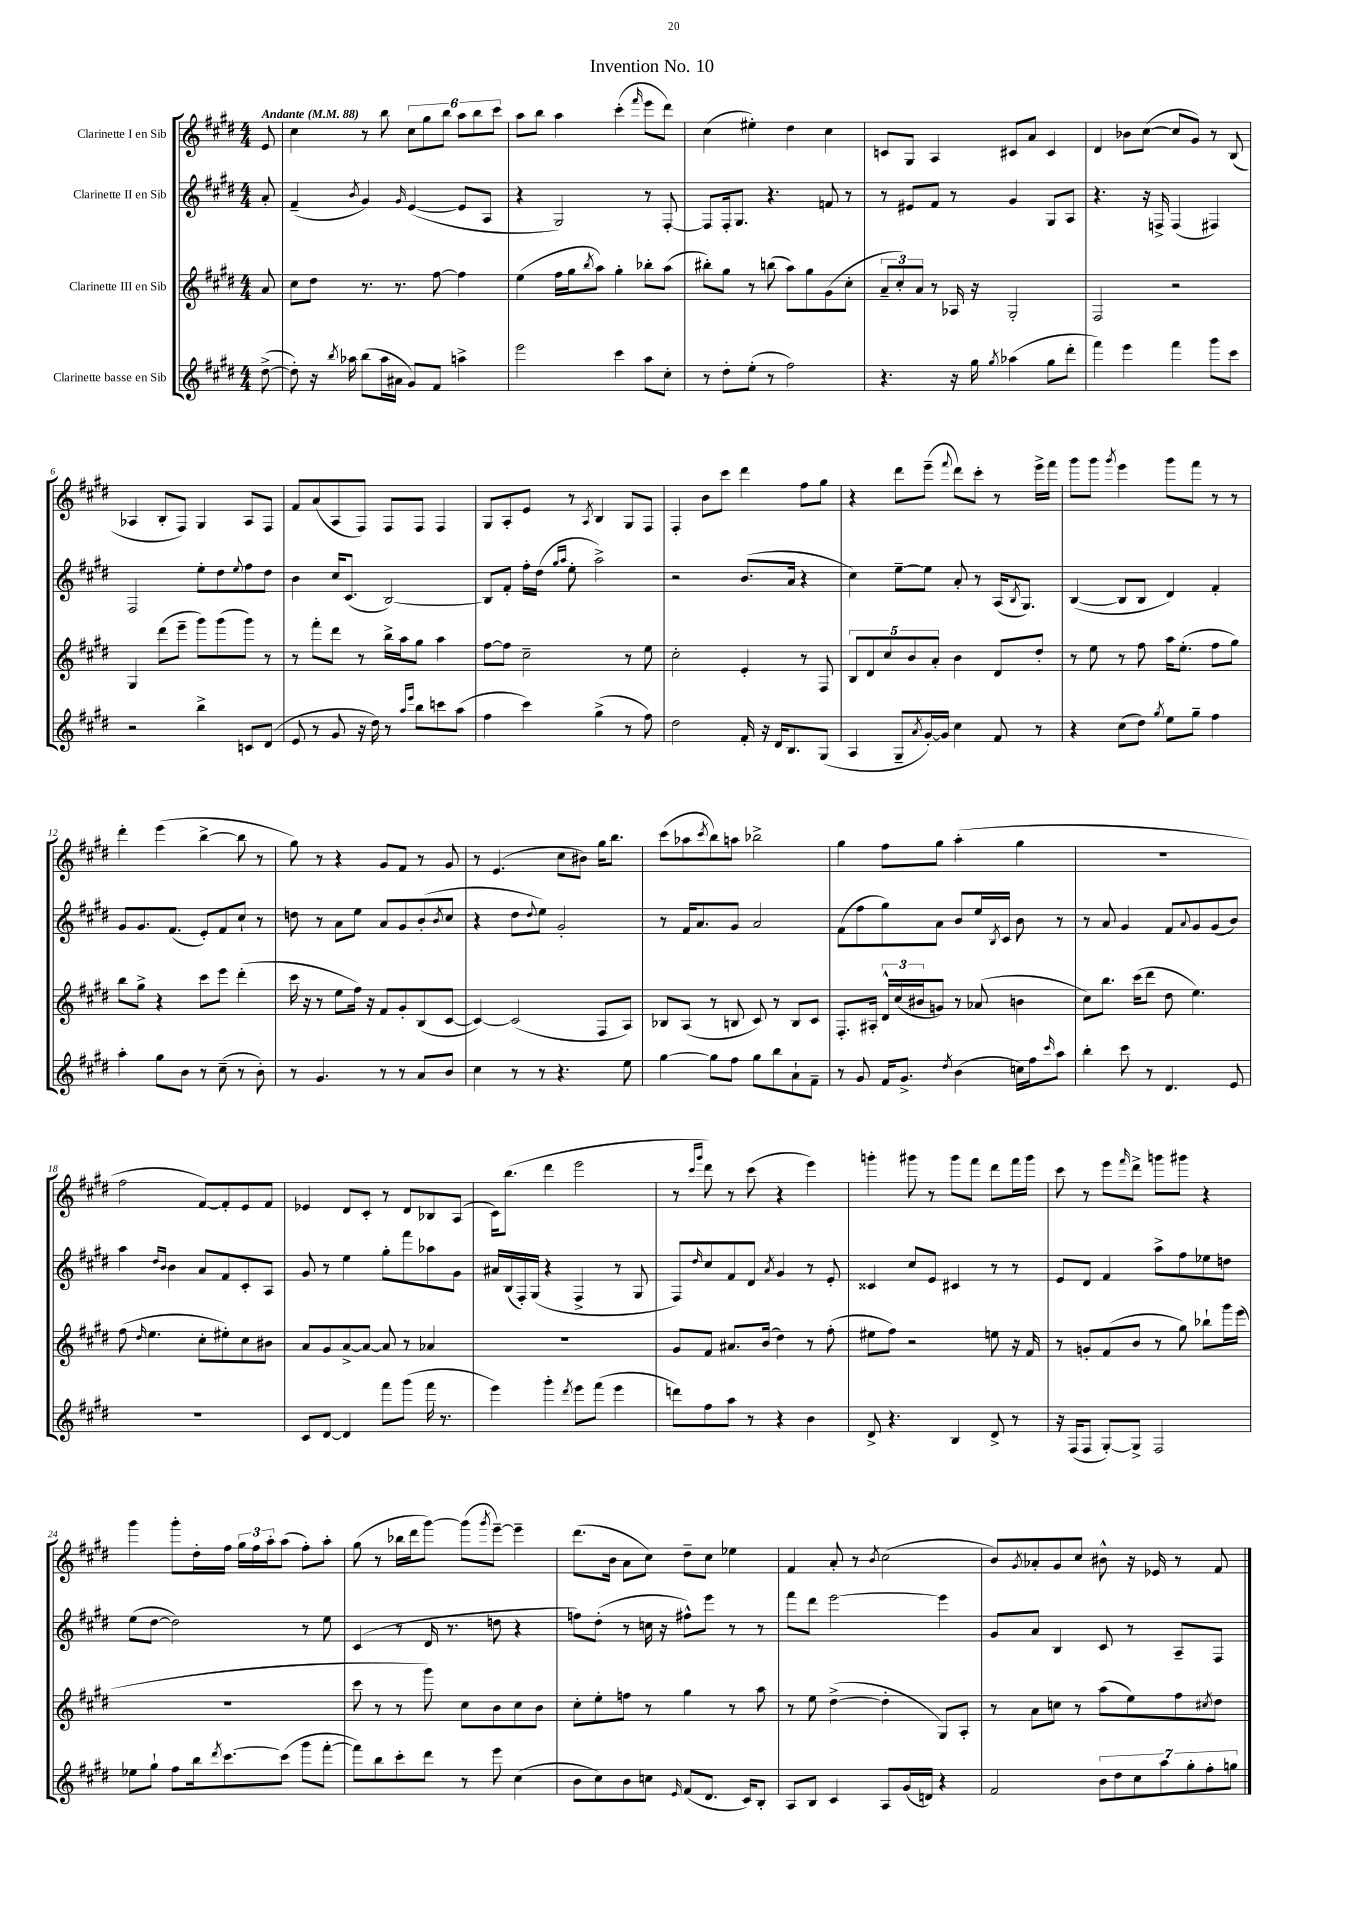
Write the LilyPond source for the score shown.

\header { title = "Invention No. 10" }
<<
\new StaffGroup <<
\new Staff = "s0" \with { instrumentName = "Clarinette I en Sib" } {
    \clef treble \key e \major \numericTimeSignature \time 4/4 \partial 8 \tempo "Andante" 4 = 88
    e'8 |
    cis''4 r8 b''8 \tuplet 6/4 { cis''8 gis''8 b''8 a''8 b''8 cis'''8 } |
    a''8 b''8 a''4 cis'''4-.( \grace { fis'''16 } e'''8 dis'''8) |
    cis''4( eis''4-.) dis''4 cis''4 |
    c'8 gis8 a4 cis'8 a'8 cis'4 |
    dis'4 bes'8 cis''8~( cis''8 gis'8) r8 b8( |
    aes4 b8-. fis8) gis4 aes8 fis8 |
    fis'8 a'8( a8 fis8) fis8 fis8 fis4 |
    gis8 a8-. e'8 r8 \acciaccatura { a8 } b4 gis8 fis8 |
    fis4-. b'8 cis'''8 dis'''4 fis''8 gis''8 |
    r4 dis'''8 e'''8--( \appoggiatura { fis'''8 } dis'''8) cis'''8-. r8 e'''16-> fis'''16 |
    gis'''8 gis'''8 \acciaccatura { gis'''8 } e'''4 gis'''8 fis'''8 r8 r8 |
    dis'''4-. e'''4( b''4~-> b''8 r8 |
    gis''8) r8 r4 gis'8 fis'8 r8 gis'8 |
    r8 e'4.( cis''8 bis'8) gis''16 b''8. |
    cis'''8( aes''8 \acciaccatura { cis'''8 } b''8) a''8 bes''2-> |
    gis''4 fis''8 gis''8 a''4-.( gis''4 |
    R1 |
    fis''2 fis'8~) fis'8-. e'8 fis'8 |
    ees'4 dis'8 cis'8-. r8 dis'8 bes8 a8( |
    cis'16) b''8.( dis'''4 e'''2 |
    r8 \grace { cis'''16 gis'''16 } dis'''8) r8 cis'''8( r4 e'''4) |
    g'''4-. gis'''8 r8 gis'''8 fis'''8 dis'''8 fis'''16 gis'''16 |
    cis'''8 r8 e'''8 \grace { fis'''16 } dis'''8-> g'''8 gis'''8 r4 |
    gis'''4 gis'''8-. dis''16-. fis''16 \tuplet 3/2 { gis''16 fis''16 a''16-. } a''8( fis''8-.) a''8-. |
    gis''8( r8 bes''16 dis'''16 gis'''8~) gis'''8( \acciaccatura { gis'''8 } e'''8~--) e'''4-- |
    dis'''8.( b'16 a'8 cis''8) dis''8-- cis''8 ees''4 |
    fis'4 a'8-. r8 \acciaccatura { b'8 } cis''2( |
    b'8) \acciaccatura { gis'8 } aes'8-. gis'8 cis''8 bis'8-^ r16 ees'16 r8 fis'8 \bar "|." |
}
\new Staff = "s1" \with { instrumentName = "Clarinette II en Sib" } {
    \clef treble \key e \major \numericTimeSignature \time 4/4 \partial 8
    a'8-. |
    fis'4--( \acciaccatura { b'8 } gis'4) \grace { gis'16 } e'4~( e'8 a8 |
    r4 gis2) r8 fis8~-. |
    fis8 fis16-. gis8. r4. f'8 r8 |
    r8 eis'8 fis'8 r8 gis'4 gis8 a8 |
    r4. r16 f16-> f4( fis4) |
    fis2 e''8-. dis''8 \appoggiatura { e''8 } fis''8 dis''8 |
    b'4 cis''16 cis'8.( b2~) |
    b8 fis'8-. fis''16-. dis''16( \grace { gis''16 a''16 } e''8-. a''2->) |
    r2 b'8.( a'16 r4 |
    cis''4) e''8~-- e''8 a'8-. r8 a16( \acciaccatura { b8 } gis8.) |
    b4~( b8 b8 dis'4) fis'4-. |
    gis'8 gis'8. fis'8.( e'8-.) fis'8 cis''8-! r8 |
    d''8 r8 a'8 e''8 a'8 gis'8 b'8-.( \acciaccatura { b'8 } cis''8 |
    r4 dis''8 \appoggiatura { dis''8 } e''8) gis'2-. |
    r8 fis'16 a'8. gis'8 a'2 |
    fis'8( fis''8 gis''8) a'8 b'8 e''16 \acciaccatura { b8 } cis'16 b'8 r8 |
    r8 a'8 gis'4 fis'8 \appoggiatura { a'8 } gis'8 gis'8( b'8) |
    a''4 \grace { dis''16 b'16 } b'4 a'8 fis'8 cis'8-. a8 |
    gis'8 r8 e''4 gis''8-. fis'''8 aes''8 gis'8 |
    ais'16 b16( fis16-.) gis16( r4 fis4-> r8 gis8 |
    fis8) \grace { dis''16 } cis''8 fis'8 dis'8 \acciaccatura { a'8 } gis'4 r8 e'8-. |
    cisis'4 cis''8 e'8 cis'4 r8 r8 |
    e'8 dis'8 fis'4 a''8-> fis''8 ees''8 d''8 |
    e''8( dis''8~ dis''2) r8 e''8 |
    cis'4( r8 dis'16 r8. d''8 r4 |
    f''8) dis''8-.( r8 c''16 r16 fis''8-^) e'''8 r8 r8 |
    fis'''8 dis'''8 e'''2~ e'''4 |
    gis'8 a'8 b4 cis'8 r8 a8-- fis8 \bar "|." |
}
\new Staff = "s2" \with { instrumentName = "Clarinette III en Sib" } {
    \clef treble \key e \major \numericTimeSignature \time 4/4 \partial 8
    a'8 |
    cis''8 dis''8 r8. r8. fis''8~ fis''4 |
    e''4( fis''16 gis''16 \acciaccatura { b''8 } a''8) gis''4-. bes''8-. a''8( |
    bis''8-.) gis''8 r8 b''8( a''8) gis''8 gis'8( cis''8-. |
    \tuplet 3/2 { a'8-- cis''8-.) a'8 } r8 aes16 r16 gis2-. |
    fis2 r2 |
    gis4 dis'''8( e'''8-- gis'''8) gis'''8( gis'''8) r8 |
    r8 fis'''8-. dis'''8 r8 b''16-> a''16 gis''8 a''4 |
    fis''8~ fis''8 cis''2-- r8 e''8 |
    cis''2-. e'4-. r8 fis8 |
    \tuplet 5/4 { b8 dis'8 cis''8 b'8 a'8-. } b'4 dis'8 dis''8-. |
    r8 e''8 r8 fis''8 a''16 e''8.-.( fis''8 gis''8) |
    b''8 gis''8-> r4 cis'''8 e'''8 dis'''4-.( |
    cis'''16 r16 r8 e''8 fis''16) r16 fis'8 gis'8-. b8( cis'8~ |
    cis'4~) cis'2( fis8 a8) |
    bes8 a8( r8 b8 cis'8) r8 b8 cis'8 |
    fis8.-. ais16-. \tuplet 3/2 { dis'16-^ cis''16( bis'16 } g'8) r8 aes'8( b'4 |
    cis''8) b''8. cis'''16( dis'''8 dis''8 e''4.) |
    fis''8( \grace { dis''16 } e''4. cis''8-. eis''8-.) cis''8 bis'8 |
    a'8 gis'8 a'8~-> a'8~ a'8 r8 aes'4 |
    R1 |
    gis'8 fis'8 ais'8. b'16( dis''4) r8 fis''8-.( |
    eis''8 fis''8) r2 e''8 r16 fis'16 |
    r8 g'8-. fis'8( b'8 r8 gis''8) bes''8-! gis'''16 e'''16( |
    R1 |
    cis'''8 r8 r8 gis'''8) cis''8 b'8 cis''8 b'8 |
    cis''8-. e''8-. f''8 r8 gis''4 r8 a''8 |
    r8 e''8 dis''4~->( dis''4-. gis8) a8-. |
    r8 a'8 c''8 r8 a''8( e''8) fis''8 \acciaccatura { cis''8 } dis''8 \bar "|." |
}
\new Staff = "s3" \with { instrumentName = "Clarinette basse en Sib" } {
    \clef treble \key e \major \numericTimeSignature \time 4/4 \partial 8
    dis''8~->( |
    dis''8-.) r16 \acciaccatura { b''8 } aes''16 b''8( aes''16 ais'16 gis'8) fis'8 a''4-> |
    e'''2 cis'''4 a''8 cis''8-. |
    r8 dis''8-. e''8-.( r8 fis''2) |
    r4. r16 gis''16 \acciaccatura { gis''8 } aes''4( gis''8 dis'''8-. |
    fis'''4) e'''4 fis'''4 gis'''8 cis'''8 |
    r2 b''4-> c'8 dis'8( |
    e'8 r8 gis'8 r16 dis''16) r8 \grace { a''16 e'''16 } b''8 c'''8 a''8( |
    fis''4 cis'''4) gis''4->( r8 fis''8) |
    dis''2 fis'16-. r16 dis'16 b8. gis8( |
    a4 gis8-- \acciaccatura { a'8 } gis'16~-.) gis'16 cis''4 fis'8 r8 |
    r4 cis''8( dis''8) \acciaccatura { gis''8 } e''8 gis''8-- fis''4 |
    a''4-. gis''8 b'8 r8 cis''8--( r8 b'8-.) |
    r8 gis'4. r8 r8 a'8 b'8 |
    cis''4 r8 r8 r4. e''8 |
    gis''4~ gis''8 fis''8 gis''8 b''8 a'8-! fis'8-- |
    r8 gis'8 fis'16 gis'8.-> \acciaccatura { dis''8 } b'4( c''16) fis''16 \grace { cis'''16 } a''8 |
    b''4-. cis'''8 r8 dis'4. e'8 |
    R1 |
    cis'8 dis'8~ dis'4 fis'''8 gis'''8( fis'''16 r8. |
    e'''4) gis'''4-. \acciaccatura { dis'''8 } e'''8 fis'''8( e'''4 |
    d'''8) fis''8 a''8 r8 r4 b'4 |
    dis'8-> r4. b4 dis'8-> r8 |
    r16 fis16( fis8 gis8~-.) gis8-> fis2 |
    ees''8 gis''8-! fis''8 b''16 \acciaccatura { dis'''8 } cis'''8.~ cis'''8( gis'''8 fis'''8~-. |
    fis'''8) b''8 cis'''8-. dis'''8 r8 e'''8 cis''4( |
    b'8 cis''8) b'8 c''8 \grace { e'16 } fis'8( dis'8. cis'16) b8-. |
    a8 b8 cis'4 a8 gis'16( d'16) r4 |
    fis'2 \tuplet 7/4 { b'8 dis''8 cis''8 a''8 gis''8-. fis''8-. g''8 } \bar "|." |
}
>>
>>
